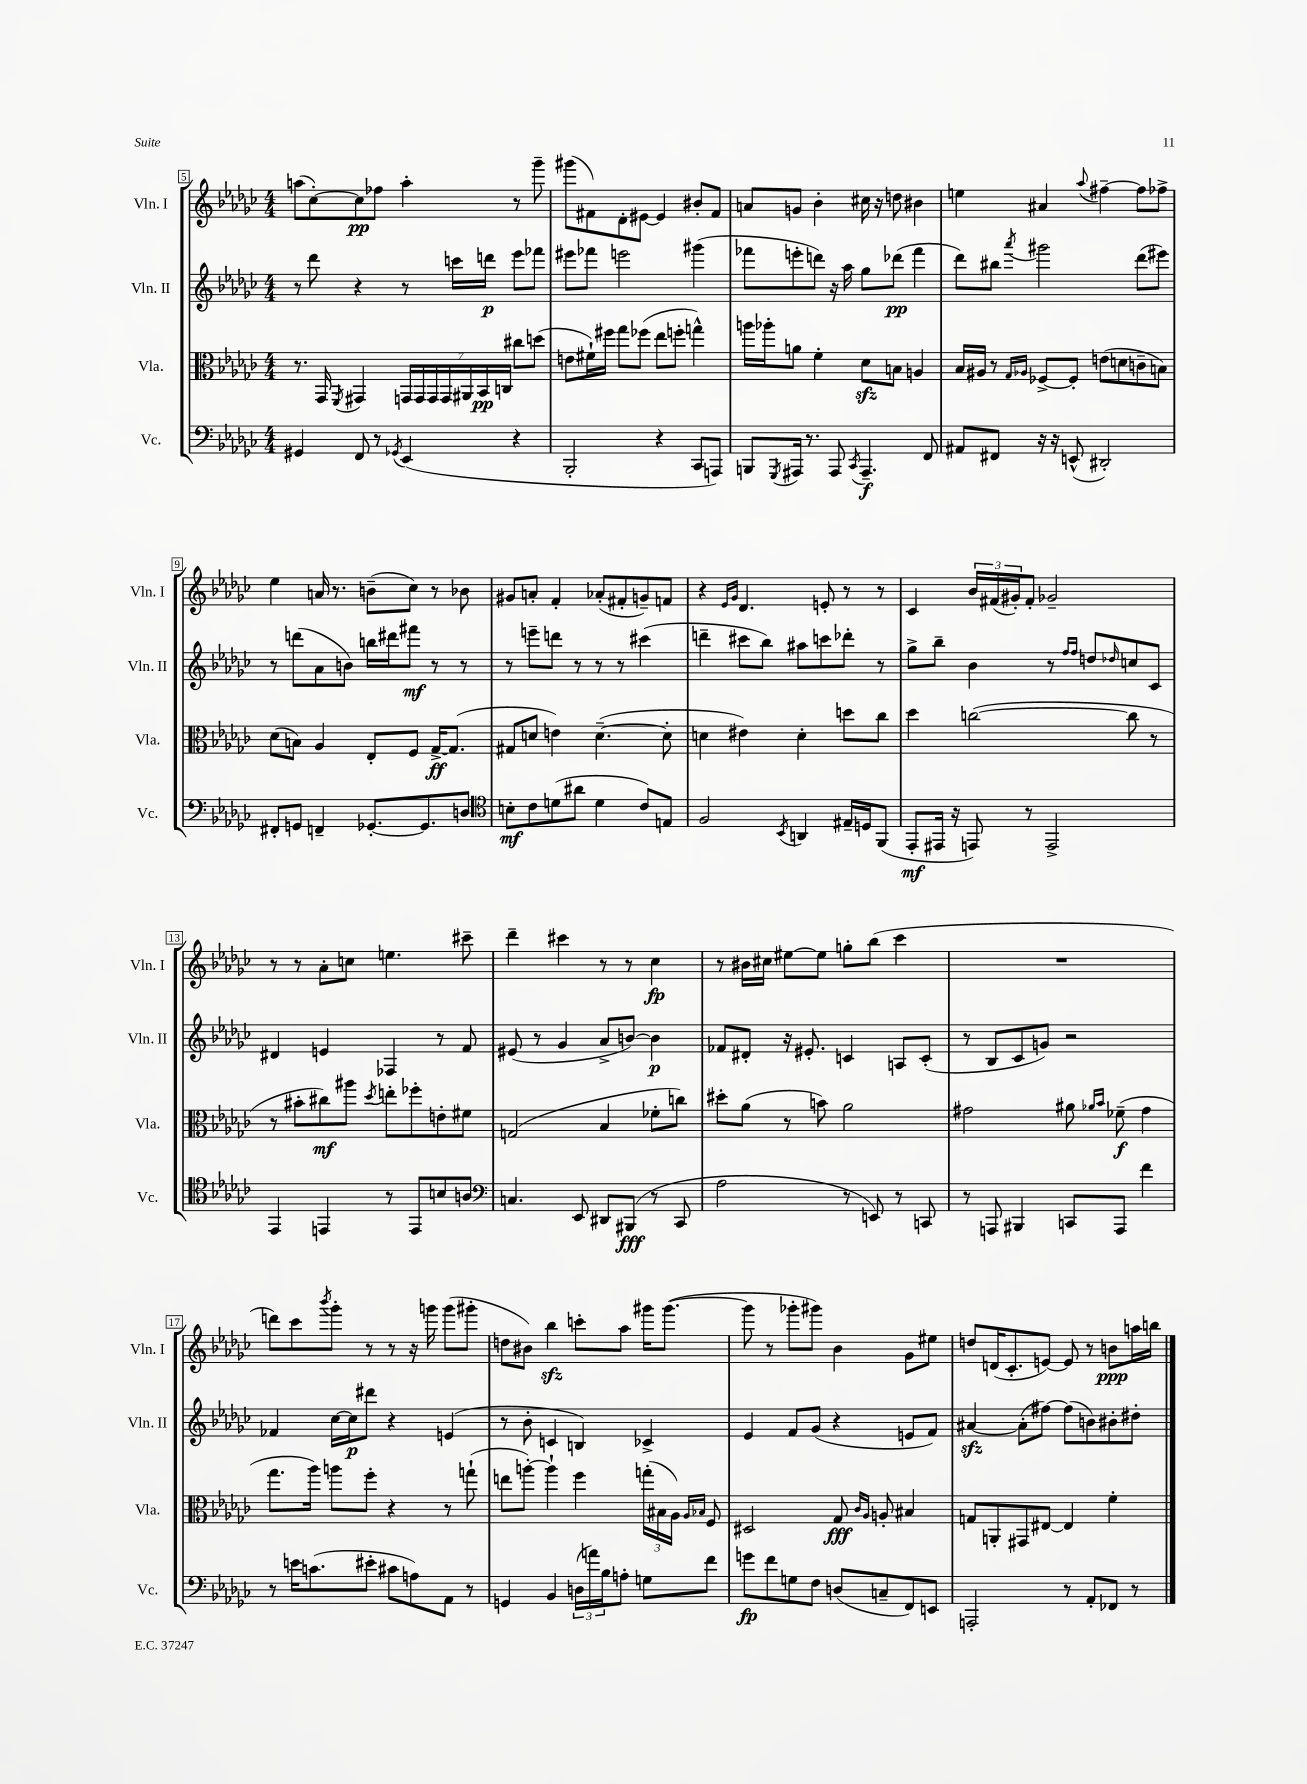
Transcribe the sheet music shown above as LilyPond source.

<<
\new StaffGroup <<
\new Staff = "s0" \with { instrumentName = "Vln. I" shortInstrumentName = "Vln. I" } {
    \clef treble \key ges \major \numericTimeSignature \time 4/4
    a''8( ces''8~-.) ces''8\pp fes''8 a''4-. r8 ges'''8-- |
    gis'''8( fis'8) des'8-. eis'8~ eis'4 bis'8-. fis'8 |
    a'8 g'8 bes'4-. cis''16 r16 d''8 bis'4 |
    e''4 ais'4 \appoggiatura { aes''8 } fis''4~-- fis''8 fes''8-> |
    ees''4 a'16 r8. b'8--( ces''8) r8 bes'8 |
    gis'8 a'8-. f'4-. aes'8-.( fis'8-. g'8--) f'8 |
    r4 \grace { ees'16 ges'16 } des'4. e'8-. r8 r8 |
    ces'4 \tuplet 3/2 { bes'16 fis'16( gis'16-.) } fis'8-. ges'2-- |
    r8 r8 aes'8-. c''8 e''4. cis'''8-- |
    des'''4-- cis'''4 r8 r8 ces''4\fp |
    r8 bis'16 cis''16 eis''8~ eis''8 g''8-. bes''8( ces'''4 |
    R1 |
    d'''8) ces'''8 \acciaccatura { bes'''8 } ges'''8-. r8 r8 r16 g'''16 g'''8( gis'''8-. |
    d''8 bis'8) bes''4\sfz c'''8-. aes''8 gis'''16 gis'''8.~( |
    gis'''8 r8 ges'''8-. gis'''8) bes'4 ges'8 eis''8 |
    d''8 d'16( ces'8.-. e'8~) e'8 r8 b'8\ppp a''16 b''16 \bar "|." |
}
\new Staff = "s1" \with { instrumentName = "Vln. II" shortInstrumentName = "Vln. II" } {
    \clef treble \key ges \major \numericTimeSignature \time 4/4
    r8 des'''8 r4 r8 c'''16 d'''16\p ees'''8 fes'''8 |
    eis'''8 fes'''8 e'''2 gis'''4( |
    fes'''8 e'''8-. d'''8) r16 aes''16 ges''8 des'''8\pp( fes'''4 |
    des'''8) bis''8 \acciaccatura { aes'''8 } gis'''2 des'''8( eis'''8) |
    r8 d'''8( aes'8 b'8) b''16 dis'''16 fis'''8\mf r8 r8 |
    r8 e'''8-- d'''8 r8 r8 r8 cis'''4( |
    d'''4-- cis'''8 bes''8) ais''8 c'''8 des'''8-. r8 |
    ges''8-> bes''8-- bes'4 r8 \grace { f''16 f''16 } d''8 \grace { des''16 } c''8 ces'8 |
    dis'4 e'4 fes4 r8 f'8 |
    eis'8( r8 ges'4 aes'8-> b'8~) b'4\p |
    fes'8 dis'8-. r16 eis'8.-. c'4 a8 c'8-.( |
    r8 bes8 ces'8 g'8) r2 |
    fes'4 ces''16~ ces''16\p dis'''8 r4 e'4( |
    r8 bes'8-. c'4 b4) ces'4-> |
    ees'4 f'8 ges'8( r4 e'8 f'8) |
    ais'4~\sfz ais'8-.( fis''8~) fis''8( b'8) bis'8-. dis''8-. \bar "|." |
}
\new Staff = "s2" \with { instrumentName = "Vla." shortInstrumentName = "Vla." } {
    \clef alto \key ges \major \numericTimeSignature \time 4/4
    r8. ges,16 \acciaccatura { f,8 } gis,4 \tuplet 7/4 { g,16 g,16 g,16 g,16 ais,16 bes,16\pp c16 } cis''8 d''8( |
    e'8 fis'16-!) fis''16 ges''8 fes''8( ees''8 f''8-. g''4-^) |
    a''16 aes''16-. a'8 f'4-. des'8\sfz b8 a4 |
    bes16 ais16 r8 \grace { ges16 aes16 } fes8~-> fes8-. e'8( d'8 c'8-- b8) |
    des'8( b8) aes4 ees8-. f8 ges16~->\ff ges8.( |
    gis8 d'8 e'4) d'4.~--( d'8-. |
    d'4 eis'4) d'4-. d''8 ces''8 |
    des''4 c''2~( c''8 r8 |
    r8 bis'8-. cis''8\mf) ais''8 \acciaccatura { des''8 } e''8-. fes''8-. e'8-. fis'8 |
    g2( bes4 fes'8-. c''8) |
    dis''8-. aes'8( r8 b'8) aes'2 |
    gis'2 ais'8 \grace { aes'16 bes'16 } fes'8--\f( gis'4 |
    ges''8. aes''16) a''8 f''8-. r4 r8 g''8-!( |
    e''8 a''8~-.) a''4-! f''4 \tuplet 3/2 { g''16-.( bis16 aes16) } \grace { aes16 bes16 } f8 |
    dis2 ges8\fff \grace { ces'16 aes16 } a8-. bis4 |
    g8 a,8-. gis,8 eis8~ eis4 f'4-. \bar "|." |
}
\new Staff = "s3" \with { instrumentName = "Vc." shortInstrumentName = "Vc." } {
    \clef bass \key ges \major \numericTimeSignature \time 4/4
    gis,4 f,8 r8 \acciaccatura { ges,8 } ees,4( r4 |
    bes,,2-. r4 ces,8 a,,8) |
    b,,8 \acciaccatura { ges,,8 } ais,,16 r8. ais,,8 \acciaccatura { ces,8 } ais,,4.--\f f,8 |
    ais,8 fis,8 r16 r16 e,8-^( dis,2-.) |
    fis,8-. g,8 f,4-- ges,8.~-. ges,8. d8 |
    \clef tenor b8-.\mf ces'8 d'8( ais'8 d'4 ces'8) e8 |
    f2 \acciaccatura { bes,8 } a,4 eis16-- d16 f,8( |
    ees,8-.\mf eis,16 r16 e,8) r8 e,2-> |
    ees,4 e,4 r8 e,8 b8 a8 |
    \clef bass c4. ees,8 dis,8 bis,,8\fff( r8 ces,8 |
    aes2 r8 e,8) r8 c,8 |
    r8 a,,8 bis,,4 c,8 a,,8 f'4 |
    r8 e'16 c'8.( eis'8-. cis'8 a8) aes,8 r8 |
    g,4 bes,4 \tuplet 3/2 { d16( a'16) bes16 } a8-. g8 f'8 |
    g'8\fp f'8 g8 f8 d8( c8-- f,8) e,8 |
    a,,2-. r8 aes,8-. fes,8 r8 \bar "|." |
}
>>
>>
\layout { \context { \Score currentBarNumber = #5 \override BarNumber.stencil = #(make-stencil-boxer 0.1 0.3 ly:text-interface::print) } }
